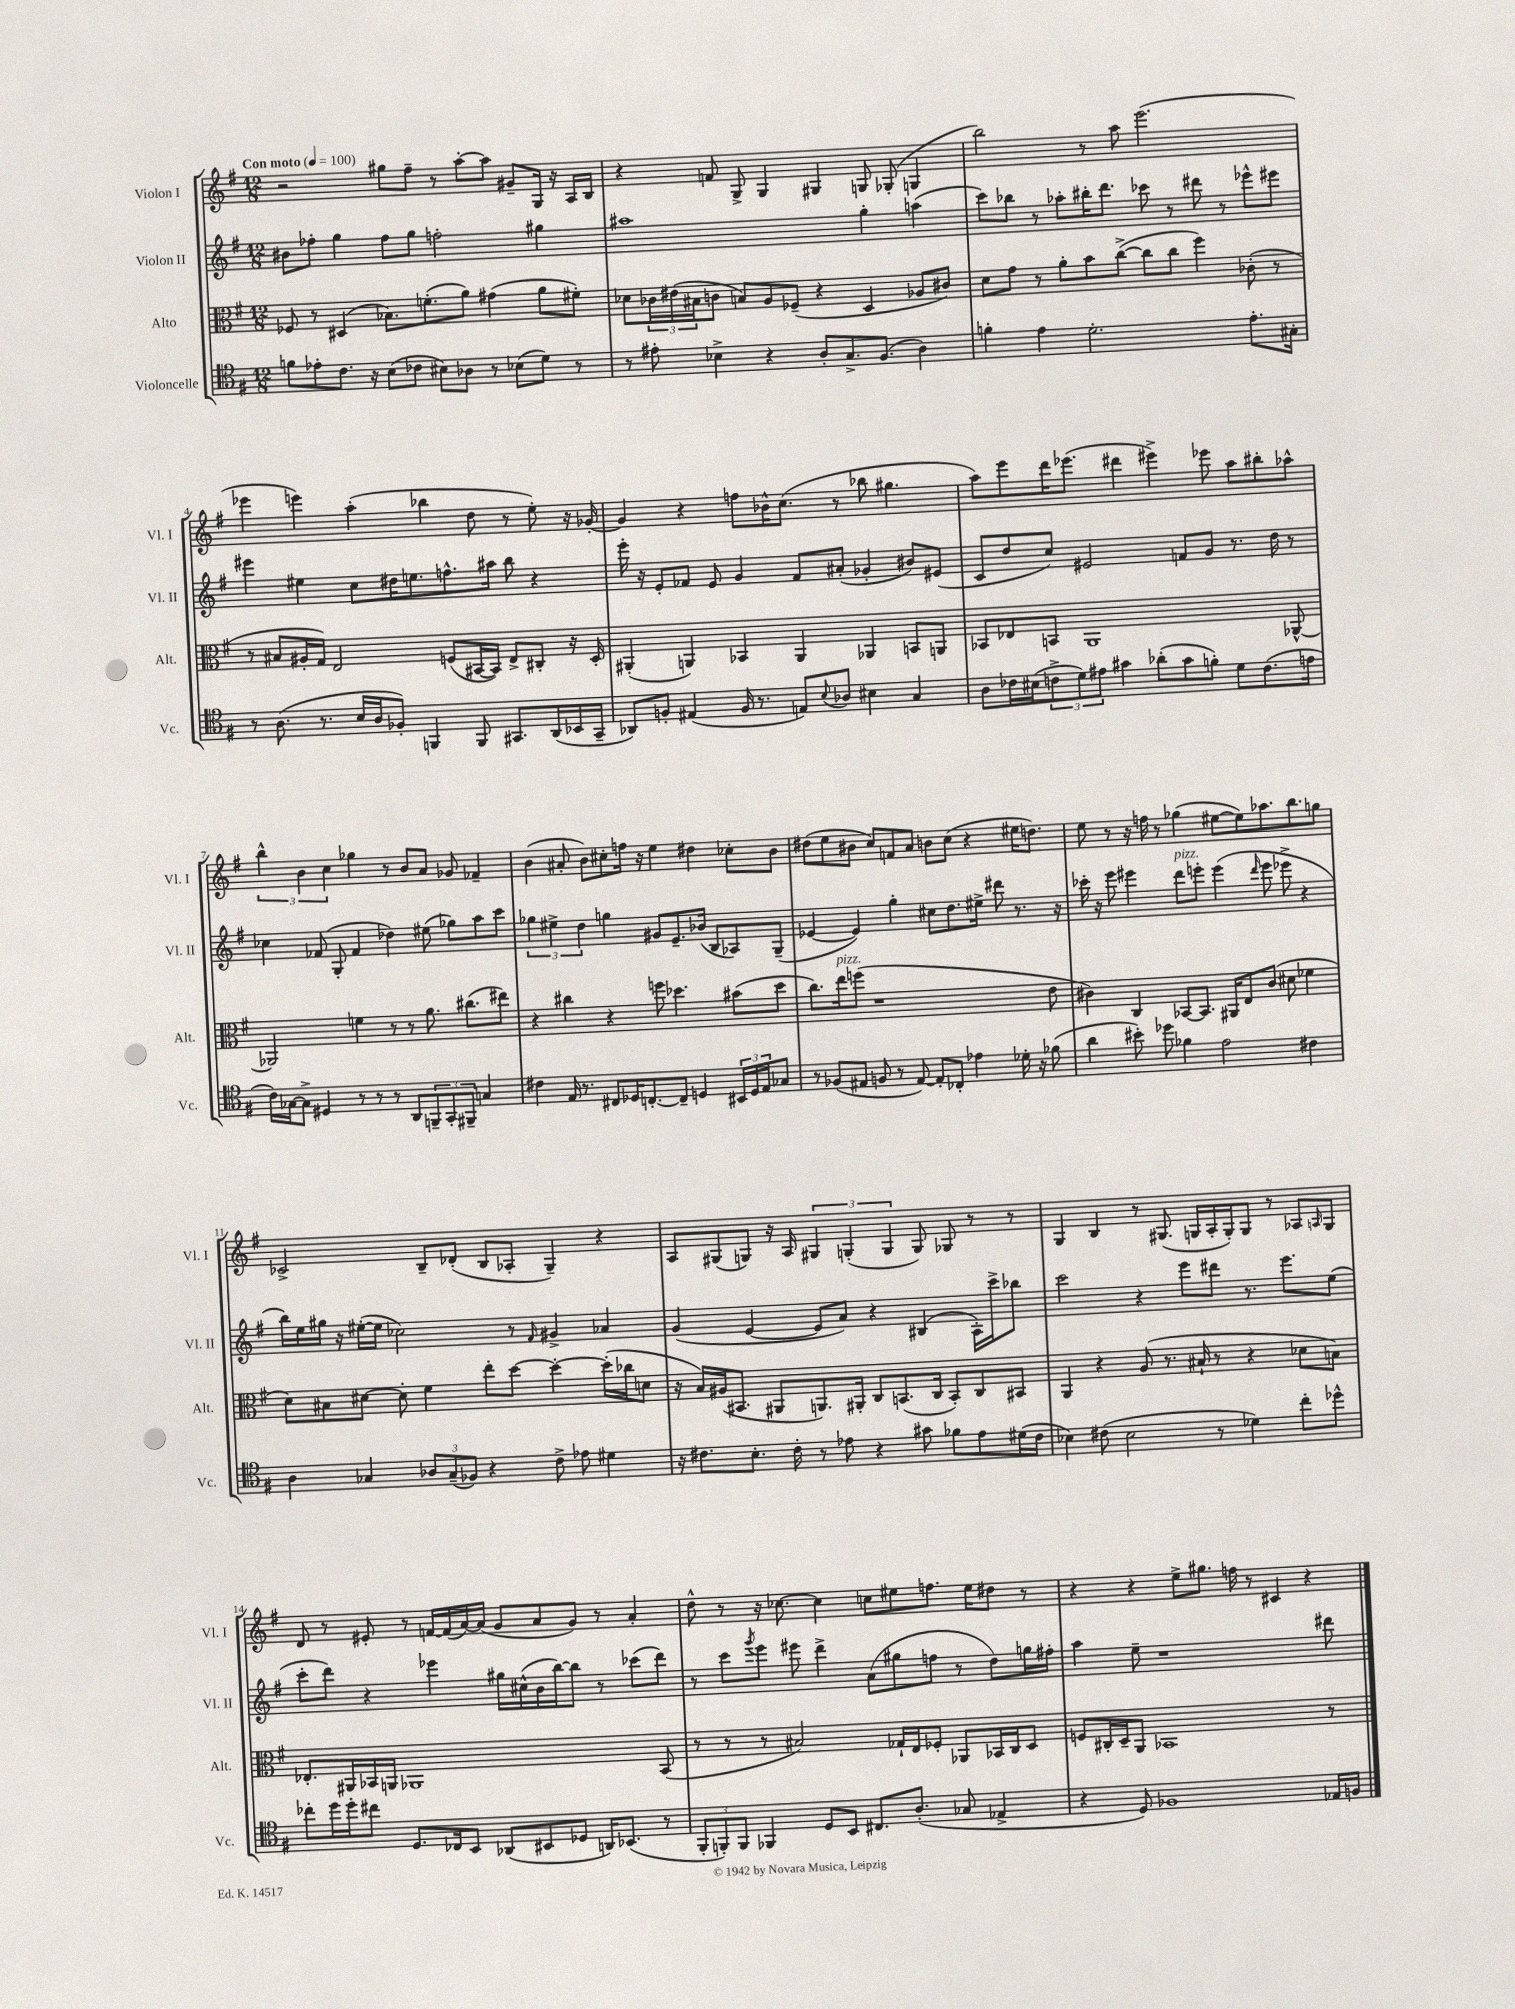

**kern	**kern	**kern	**kern
*staff4	*staff3	*staff2	*staff1
*clefC4	*clefC3	*clefG2	*clefG2
*k[f#]	*k[f#]	*k[f#]	*k[f#]
*M12/8	*M12/8	*M12/8	*M12/8
*MM100	*MM100	*MM100	*MM100
8f\L	8F-/	8b#\L	2r
8e-'\	8r	8ff-'\J	.
8.c\J	(4D#/	4gg\	.
16r	.	.	.
(8B\L	8.B-\L)	8ff-\L	8gg#\L
8c-\J	.	8gg\J	8ff#~\J
.	(8.f'\	.	.
8B#\L)	.	2ff'\	8r
8A-\J	8a\J)	.	[8aa'\L
8r	(4g#\	.	8aa\]J
(8B-\L	.	.	8g#~/L
8d\J)	8a\L	4gg#\	16G/Jk
.	.	.	16r
8r	8f#'\J)	.	16A/LL
.	.	.	16B/JJ
=	=	=	=
8r	8d-\L	1aa#	4r
8e#'\	24c-\L	.	.
.	(24e#\	.	.
.	24B#\J	.	.
4B-^\	8c\J	.	8f/
.	8B/L)	.	8G^/
4r	8A/	.	4G/
.	(8F-~/J	.	.
8A'/L	4r	.	4G#/
8.G^/	.	.	.
.	4D/	4gg'\	8G/
(8.F#/J	.	.	.
.	.	.	(8G-'/
4A\)	8A-/L	(4aa\	4G/
.	8c#/J)	.	.
=	=	=	=
4f'\	8d\L	8ccc\L)	2bb\)
.	8g\J	8bb-\J	.
4e\	8r	8r	.
.	8a'\L	8aa-'\L	.
2.d'\	8b\	16bb#'\K	8r
.	.	8.ddd\J	.
.	([8cc^\J	.	8aa\
.	8cc\]L	8ccc-\	(2.eee\
.	8cc\J	8r	.
.	4ff#\)	8ddd#\	.
.	.	8r	.
8.e'\L	(8c-'\	8eee-^^\L	.
.	8r	8eee#\J	.
16G#'\Jk	.	.	.
=	=	=	=
8r	8r	4eee#\	4eee-\
(8.A\	8B#/L	.	.
.	16A#'/L	4ee#\	4eee\)
8.r	16G/JJ)	.	.
.	2E/	.	.
16B/LL	.	8cc\L	(4aa'\
16A/J	.	.	.
8F-'/J)	.	16dd#\K	.
.	.	8.ee\	.
4FF/	.	.	4bb-\
.	(8F/L	8.ff^^\	.
8FF/	[16BB#/L	.	8dd\
.	16BB#/]JJ)	16aa#\Jk	.
8.GG#/L	8E^/L	8bb\	8r
.	8C#'/J	4r	8ee'\)
(16AA/L	.	.	.
16BB-/	16r	.	16r
16GG#~/JJ	16D'/	.	[16g-'/
=	=	=	=
8AA-/L)	(4AA#'/	16eee'\	4g-/]
.	.	16r	.
8F'/J	.	8e'/L	.
(4E#/	4AA/)	8f-/J	4r
.	.	8e/	.
16F/	4BB-/	4g/	8ff\L
8.r	.	.	.
.	.	.	16b-^^\K
.	.	.	(8.cc\J
8E/L)	4AA/	8f-/L	.
8qqB/	.	.	.
8A-/J	.	(8a#'/J	8r
4B#\	4AA-/	4g-'/	8bb-\
.	.	.	4.gg#\
4G/	8BB/L	8b#/L)	.
.	8AA/J	(8e#/J	.
=	=	=	=
8A\L	8BB-/L	8c/L	8aa\L)
16c-\L	8E-/	8dd/	8eee\
(16B#\J	.	.	.
12c^\	8BB/J	8cc/J)	16ddd\K
.	.	.	(8.eee-\J
12d\)	.	.	.
.	1AA	2e#/	.
12e#\J	.	.	.
4g#\	.	.	4ddd#\
(8a-'\L	.	.	4eee#^\)
8g#\	.	8f/L	.
8f'\J)	.	8g/J	8eee-\
8d\L	.	8.r	8aa\L
(8.c\	.	.	8bb#'\
.	.	16dd\	.
.	[8AA-^^/	8r	8aa-^^\J
16e\Jk	.	.	.
=	=	=	=
16c\LL)	2AA-/]	4cc-\	6bb^^\
[16G-\J	.	.	.
8G-^\]J	.	.	.
.	.	.	6b\
4D#/	.	(8f-/	.
.	.	.	6cc\
.	.	8G'/	.
8r	4f\	4f-/	4gg-\
8r	.	.	.
8r	8r	4dd-\)	8r
8AA/L	8r	.	8b/L
12FF~/	8.a\	(8ee#\	8a/J
12GG'/	.	.	.
.	.	8gg-\L)	8g-/
12FF#~/J	.	.	.
.	(8.cc#\L	.	.
4G/	.	8aa\	4f-~/
.	8ee#\J)	8ccc\J	.
=	=	=	=
4c#\	4r	6gg-\	(4b\
.	.	6ee#^\	.
16E/	4cc#\	.	8a#'/
8.r	.	.	.
.	.	6dd\	.
.	.	.	8b\L)
8C#/L	4r	4gg\	8cc#'\
16D-/K	.	.	16ff\Jk
[8.C'/	.	.	16r
.	8ff\	8g#/L	4ee\
8C~/]J	4.dd-\	8.e~/	.
4D/	.	.	4dd#\
.	.	(16b-/Jk	.
.	.	8B/L	.
24BB#/LL	(8b#\L	8A-/)	8cc-'\L
24D/	.	.	.
24E/J	.	.	.
8G-/J	8dd-\J	(8G~/J	8b\J
=	=	=	=
8r	8.cc\L)	[4e-/	(8dd#\L
(8F-/L	.	.	8ee\
.	16ee\k	.	.
8E#/J	(8ff\J	4e-/])	8b#\J
8F/	1r	.	8cc/L)
8r	.	4gg'\	8f/
[8E#/)	.	.	8a/J
8E#'/]L	.	8cc#\L	8b\L
8C-'/J	.	8.dd\	(8cc\J
4e-\	.	.	4r
.	.	16ee#^\Jk	.
.	.	8ddd#\	.
16d-'\	.	8.r	16ee#\LK
16r	.	.	8.dd\J)
(8f-\	8e\	.	.
.	.	16r	.
=	=	=	=
4a\	4c#\)	16ccc-'\	8ee\
.	.	16r	.
.	.	8eee\	8r
8b#'\)	4C/	4eee#\	16r
.	.	.	16ff\
8dd-\	.	.	8r
4f-\	[8BB-/L	8ddd\L	(4gg-\
.	8.BB-/]J	8eee'\J	.
2e\	.	(4eee\	[8ee#\L
.	16AA#/LK	.	.
.	8E/	.	8ee#\])
.	.	16qqddd/	.
.	(8c#/J	8eee\	8.aa-\
.	8d#\	8eee-^\	.
.	.	.	8.bb\
4c#\	4f-\	4r	.
.	.	.	8gg\J
=	=	=	=
4A\	8d\L)	16bb\LL)	2c-^/
.	.	16ee\	.
.	8B#\	16gg#\JJ	.
.	.	16r	.
4G-/	[8d#\J	([16ee#'\LL	.
.	.	16ee#\]JJ	.
.	8d#'\]	2cc-\)	.
12A-/L	4f#\	.	8B~/L
(12G-~/	.	.	.
.	.	.	(8d-'/J
12F-/J)	.	.	.
4r	8ee'\L	.	8B/L
.	[8dd\J	8r	8A-'/J
.	.	16qqf#/	.
8c^\	4dd'\_	4g#^/	4G~/)
8e-\	.	.	.
4d#\	(16dd'\]LL	4a-/	4r
.	16cc-\J	.	.
.	8d\J	.	.
=	=	=	=
16r	16r	(4g/	8A/L
8.c#\L	16B/LL)	.	.
.	(16A#/J	.	(8G#/
.	8.BB#/J	.	.
8.B'\J	.	[4e/	8G/J)
.	8AA#/L	.	16r
16c#'\	.	.	16A/
8r	8.AA/)	8e/]L	6G#/
8e-\	.	8a/J)	.
.	.	.	(6G'/
.	16AA#'/Jk	.	.
4r	8C/L	4r	.
.	.	.	6G/
.	(8.BB/	.	.
8g#\	.	(4B#/	8G/)
.	16C/Jk	.	.
8f-\L	8BB'/L)	.	8G-/
8e-\	8C/	16A'\LL)	8r
.	.	16ccc^\J	.
(16d#\L	8BB#/J	8bb-\J	8r
16c#\JJ	.	.	.
=	=	=	=
4B-\)	4AA/	2ccc\	4G/
(8c#\	4r	.	4B/
2B-\	.	.	.
.	(8A/	4r	8r
.	8.r	.	(8.G#/
.	.	8eee\L	.
.	16B#`/	.	16G/LL
8r	8r	8ddd#\J	16A'/
.	.	.	16G'/J)
4d-\)	4r	8.r	8G/J
.	.	.	8r
.	.	8.eee\L	.
8cc'\L	8d-\L	.	8A-/L
.	.	.	16qqA/
8dd-^^\J	8B\J)	(8ee\J	8G/J
=	=	=	=
8cc-'\L	8.E-'/L	8ccc'\L	8d/
16dd\L	.	8ddd\J)	8r
16dd'\J	16AA#/L	.	.
8cc#\J	16BB-/	4r	8e#'/
.	16AA/JJ	.	.
8.D/L	1AA-	.	8r
.	.	4eee-\	[16f/LL
16C-/k	.	.	(16f/]
8BB/J	.	.	[16a/)
.	.	.	(16a/]JJ
(8AA-/L	.	16gg#\LL	8g/L
.	.	(16cc#^^\	.
8BB#/	.	16b\	8a/
.	.	[16bb\J)	.
8D-/J	.	8bb\]J	8g/J)
16AA/LK)	.	8r	8r
(8.BB-/J	.	.	.
.	.	(8ccc-\L	4a'/
8r	(8BB-/	8ddd\J)	.
=	=	=	=
12FF#'/L	8r	8r	8dd^^\
12FF'/)	.	.	.
.	8r	8ccc\L	8r
12FF/J	.	.	.
.	.	8qggg/	.
4FF-/	8r	8eee\J	16r
.	.	.	[8.cc-\
.	2B#/)	8eee#\	.
8D/L	.	4ddd^\	4cc-\]
8BB/J	.	.	.
8.C#/L	.	(8a\L	8cc\L
.	16G-`/LL	8gg#\	8ee#\
(8.A'/J	16E/J	.	.
.	8F-'/J	8ff\J	8.ff\J
8G-/	8AA-/L	8r	.
.	.	.	16ee#\LK
4E-^/	16BB-/L	8dd\L)	8dd#\J
.	16C/J	.	.
.	8D/J	16gg\L	8r
.	.	16ff#'\JJ	.
=	=	=	=
4r	8F/L	4aa\	4r
.	16C#'/L	.	.
.	16D~/J	.	.
8D/)	8AA/J	8ee~\	4r
1F-	1BB-	1r	.
.	.	.	8ee^\L
.	.	.	8.gg#\J
.	.	.	16ff\
.	.	.	8r
.	.	.	4c#/
.	.	.	4r
16E-/LL	8r	8ddd#\	.
16F/JJ	.	.	.
==	==	==	==
*-	*-	*-	*-
